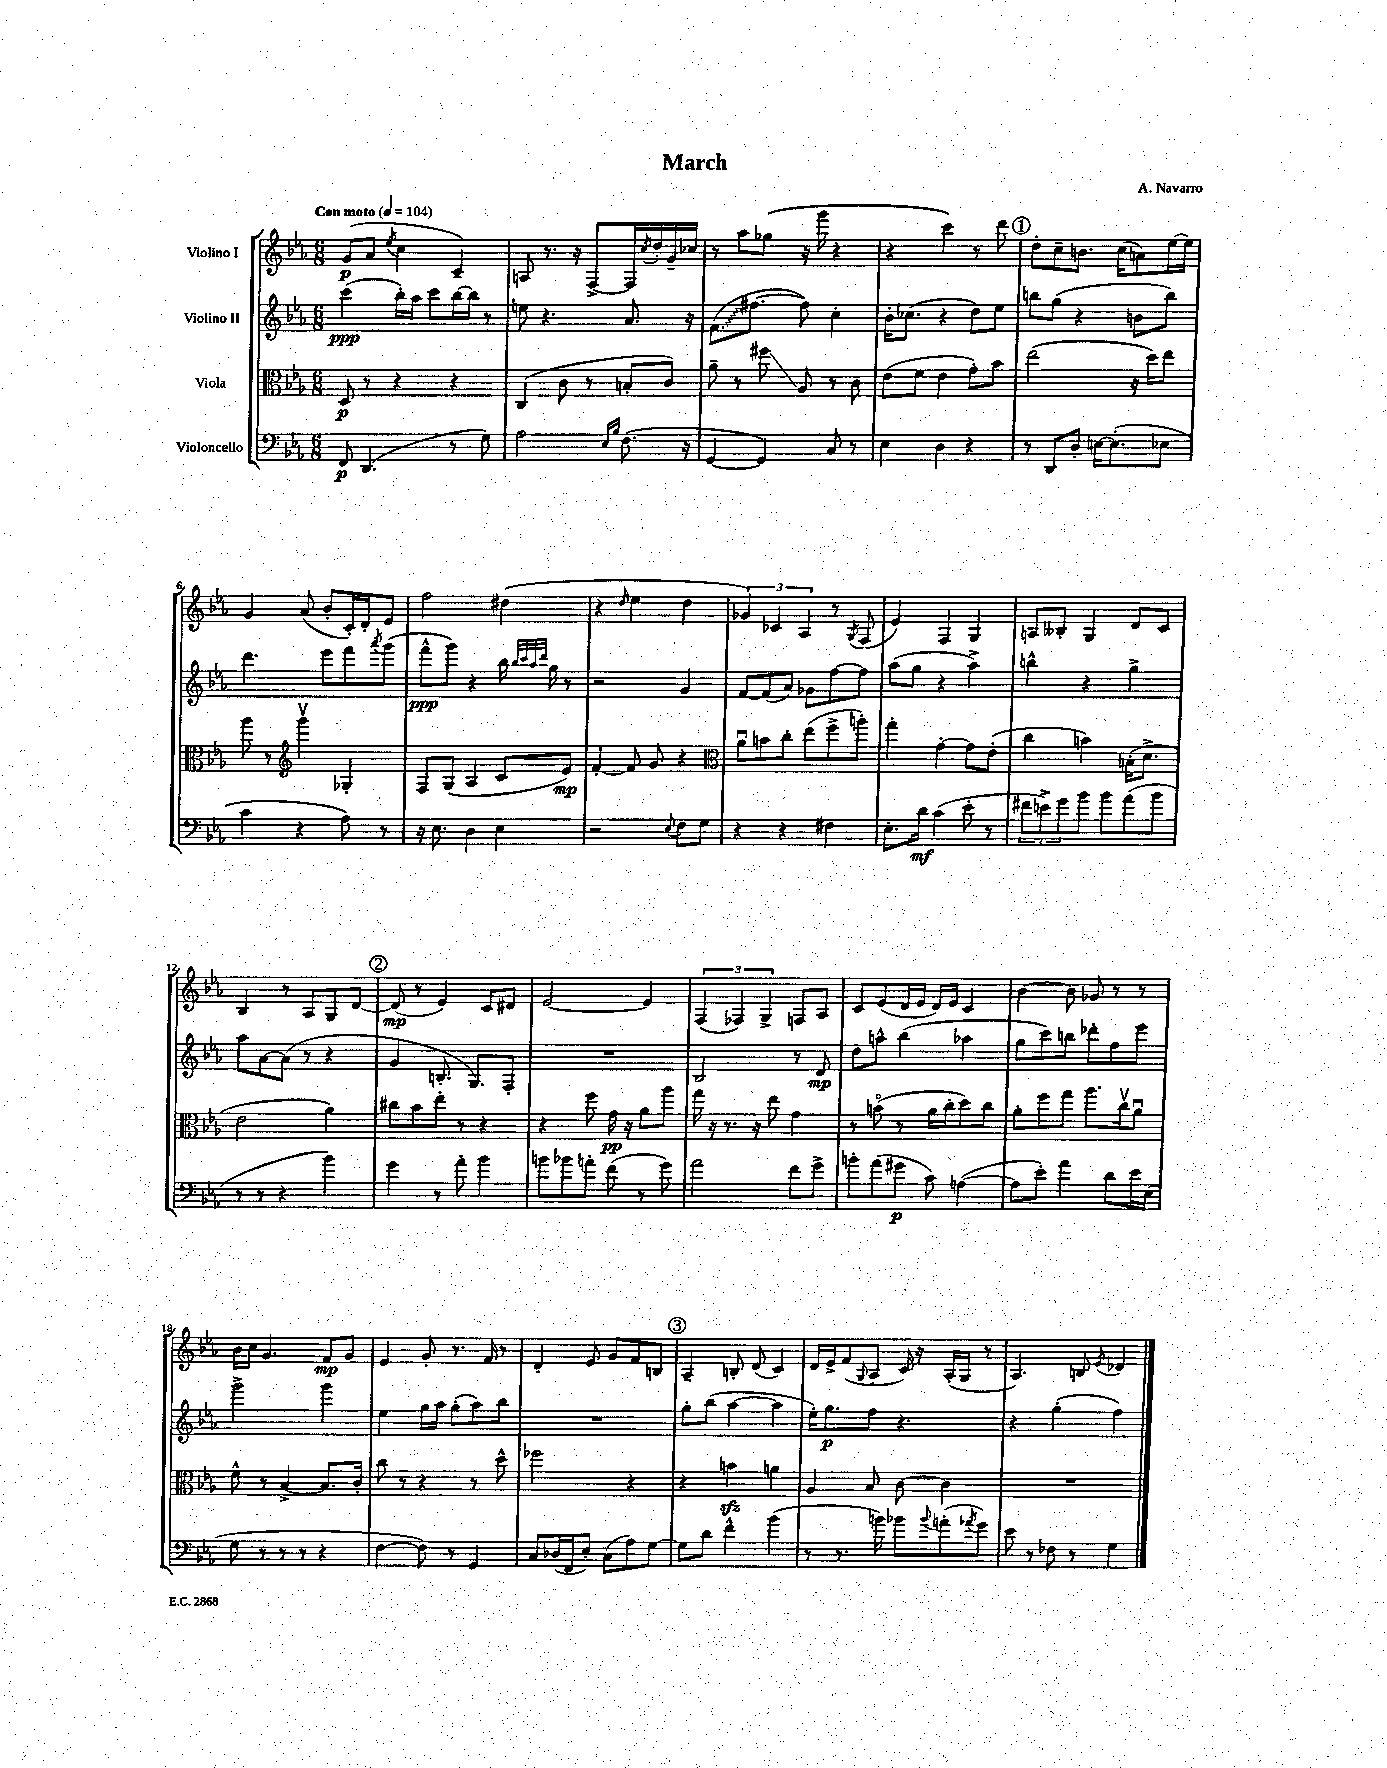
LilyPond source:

\header { title = "March" composer = "A. Navarro" }
<<
\new StaffGroup <<
\new Staff = "s0" \with { instrumentName = "Violino I" } {
    \clef treble \key ees \major \numericTimeSignature \time 6/8 \tempo "Con moto" 4 = 104
    g'8\p( aes'8 \acciaccatura { ees''8 } c''4 c'4--) |
    a8 r8. r16 f8~-> f16 \acciaccatura { c''8 } d''16-. g'16-- ces''16 |
    r8 aes''8 ges''8( r16 g'''16 r4 |
    r4 c'''4) r8 d'''8 |
    \mark \markup { \circle "1" } d''8-. c''8-- b'8. c''16( a'8) ees''16~ ees''16 |
    g'4 aes'8( bes'8-. c'16-.) d'16-. ees'8 |
    f''2 dis''4( |
    r4 \grace { d''16 } ees''4 d''4 |
    \tuplet 3/2 { ges'4) ces'4 aes4 } r8 \acciaccatura { g8 } f8( |
    ees'4) f4 g4 |
    a8 beses8-. g4 d'8 c'8 |
    bes4 r8 aes8 g8 d'8~ |
    \mark \markup { \circle "2" } d'8\mp( r8 ees'4) c'8 dis'8 |
    ees'2~ ees'4 |
    \tuplet 3/2 { f4( fes4) g4-> } f8 aes8 |
    c'8 ees'8( d'16 ees'16 d'16) ees'16 c'4 |
    bes'4~ bes'8 ges'8 r8 r8 |
    bes'16 c''16 g'4. f'8\mp g'8 |
    ees'4 g'8-. r8. f'16 r8 |
    d'4-. ees'8 g'8 f'8 b8 |
    \mark \markup { \circle "3" } aes4-- b8-. d'8( c'4) |
    d'16 ees'16-> f'8( \appoggiatura { g8 } aes8 c'16) r16 aes16-.( g16 r8 |
    aes4.) b8 \acciaccatura { ees'8 } des'4 \bar "|." |
}
\new Staff = "s1" \with { instrumentName = "Violino II" } {
    \clef treble \key ees \major \numericTimeSignature \time 6/8
    c'''4\ppp( bes''16-.) aes''16 c'''8 bes''16~ bes''16 r8 |
    e''8 r4. aes'8. r16 |
    \once \override Glissando.style = #'zigzag f'8.\glissando( fis''8.~ fis''8) c''4-. |
    bes'16-. ces''8.( r4 d''8) ees''8 |
    \mark \markup { \circle "1" } b''8 g''8( r4 b'8 b''8) |
    d'''4. ees'''8 f'''8 \acciaccatura { aes'''8 } g'''8( |
    f'''8-^\ppp g'''8) r4 bes''16 \grace { bes''32 c'''32 aes''32 d'''32 } g''16 r8 |
    r2 g'4 |
    f'8~ f'8( aes'8) ges'8 f''8~ f''8 |
    aes''8( g''8 r4 aes''4->) |
    b''4-^ r4 g''4-> |
    aes''8 aes'8~ aes'8( r8 r4 |
    \mark \markup { \circle "2" } g'4 b8.-. g8.) f8-. |
    R2. |
    bes2 r8 d'8\mp |
    d''8 a''8-^ bes''4( aes''4 |
    g''8 c'''8) b''8 des'''8-. f''8 ees'''8 |
    g'''2-> g'''4 |
    ees''4 g''16 aes''16 g''8-.( aes''8) bes''8 |
    R2. |
    \mark \markup { \circle "3" } g''8-. bes''8( aes''4~ aes''4 |
    ees''16-.) g''8.\p f''8 r4. |
    r4 g''4-.( f''4) \bar "|." |
}
\new Staff = "s2" \with { instrumentName = "Viola" } {
    \clef alto \key ees \major \numericTimeSignature \time 6/8
    d8\p r8 r4 r4 |
    c4( c'8 r8 b8-. c'8) |
    aes'8-- r8 fis''8\glissando aes8 r8 c'8 |
    ees'8( f'8 ees'4 g'8-.) bes'8 |
    \mark \markup { \circle "1" } ees''2( r16 d''16) ees''8 |
    aes''8 r8 \clef treble g'''4\upbow ges4-. |
    f8 g8( aes4 c'8 ees'8\mp) |
    f'4~-. f'8 g'8 r4 |
    \clef alto aes'8\downbow b'8 c''8-. ees''8( f''8-> a''8-.) |
    g''4-. g'4~-. g'8 ees'8-.( |
    c''4 b'4) b16-.( d'8.-> |
    ees'2 aes'4) |
    \mark \markup { \circle "2" } cis''8 bes'8 ees''8-. r8 r4 |
    r4 f''8 g'16\pp r16 aes'8 aes''8 |
    g''16 r16 r8. r16 ees''8 g'4 |
    r8 b'8\flageolet( r8 aes'16 c''16-. d''8) c''8 |
    aes'8-. f''8 g''8 aes''8. c''16\upbow aes'8\downbow |
    f'8-^ r8 bes4~-> bes8. c'16-. |
    c''8 r8 r4 r8 d''8-^ |
    fes''2 r4 |
    \mark \markup { \circle "3" } r4 b'4\sfz a'4 |
    aes4 bes8 c'8~ c'4 |
    R2. \bar "|." |
}
\new Staff = "s3" \with { instrumentName = "Violoncello" } {
    \clef bass \key ees \major \numericTimeSignature \time 6/8
    f,8\p d,4.( r8 g8) |
    aes2 \grace { ees16 bes16 } f8.( r16 |
    g,4~ g,4) c8 r8 |
    ees4 d4 r4 |
    \mark \markup { \circle "1" } r8 d,8 d8-. e16~ e8.-.( ees8 |
    c'4 r4 aes8) r8 |
    r16 ees8. d4 ees4 |
    r2 \appoggiatura { ees8 } f8 g8 |
    r4 r4 fis4 |
    ees8.-. d'16\mf c'4( ees'8-. r8 |
    \tuplet 3/2 { fis'8 e'8->) g'8 } bes'8 bes'8 aes'8( bes'8 |
    r8 r8 r4 bes'4) |
    \mark \markup { \circle "2" } g'4 r8 aes'8-. bes'4 |
    b'8 bes'8 a'8-. f'8( r8 g'8) |
    aes'2 f'8 g'8-> |
    b'8-. aes'8( gis'8\p c'8) a4~( |
    a8 ees'8-.) aes'4 d'8 ees'16 ees16( |
    g8 r8 r8 r8 r4 |
    f4~ f8) r8 g,4 |
    c8 des16( f,16 ees8-.) c8( aes8) g8~ |
    \mark \markup { \circle "3" } g8 d'8 f'4-^ bes'4( |
    r8 r8. b'16) bes'8 \appoggiatura { bes'8 } a'8-.( \acciaccatura { aes'8 } g'8) |
    ees'8 r8 fes8 r8 g4 \bar "|." |
}
>>
>>
